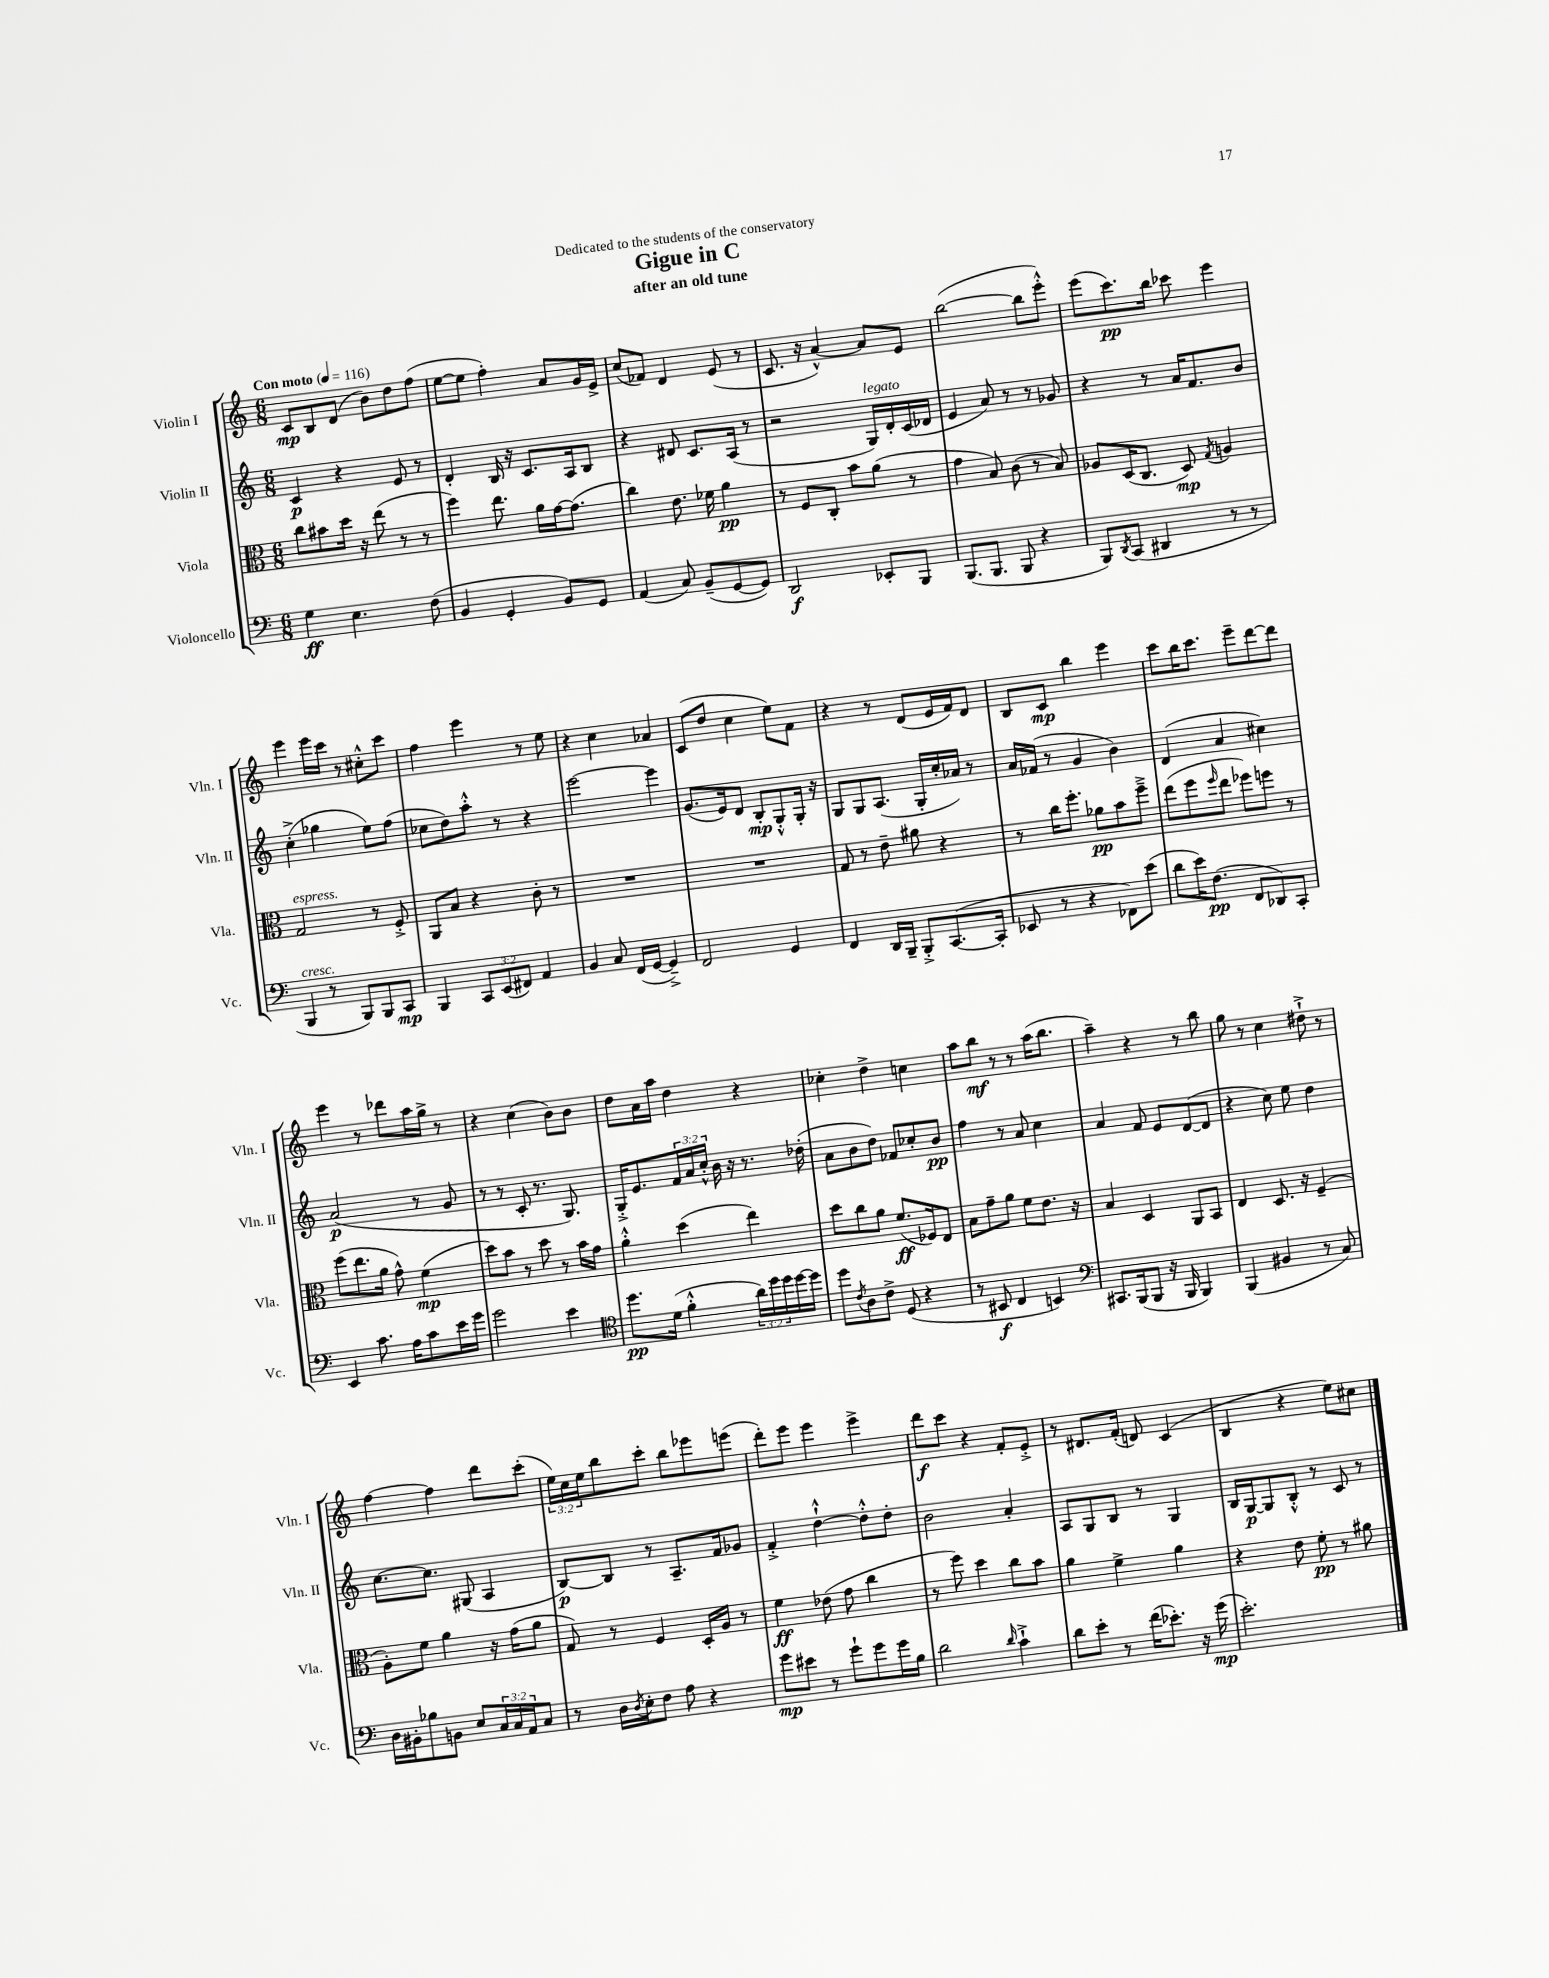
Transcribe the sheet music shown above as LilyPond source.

\header { title = "Gigue in C" subtitle = "after an old tune" dedication = "Dedicated to the students of the conservatory" }
<<
\new StaffGroup <<
\new Staff = "s0" \with { instrumentName = "Violin I" shortInstrumentName = "Vln. I" } {
    \clef treble \key c \major \numericTimeSignature \time 6/8 \override Staff.TupletNumber.text = #tuplet-number::calc-fraction-text \tempo "Con moto" 4 = 116
    c'8\mp b8 d'8( b'8) d''8 f''8( |
    e''8~ e''8 f''4-.) a'8 g'16 e'16-> |
    c''8( fes'8) d'4 e'8( r8 |
    c'8. r16 a'4~-^) a'8 e'8 |
    b''2~( b''8 e'''8-.-^) |
    e'''8( c'''8.\pp) b''16 ces'''8 e'''4 |
    e'''4 e'''16 c'''16 r8 cis''8-.-^ c'''8 |
    f''4 e'''4 r8 e''8 |
    r4 c''4 aes'4 |
    c'8( d''8 c''4 e''8) f'8 |
    r4 r8 d'8( e'16 f'16) d'8 |
    b8 c'8\mp b''4 e'''4 |
    c'''8 b''16 c'''8. e'''8-- d'''8~ d'''8 |
    e'''4 r8 des'''8 a''16 g''16-> r8 |
    r4 c''4( b'8) b'8 |
    d''8 a'16 a''16 d''4 r4 |
    ces''4-. d''4-> c''4 |
    a''8 b''8\mf r8 r8 a''16( b''8. |
    a''4--) r4 r8 b''8 |
    g''8 r8 c''4 dis''8-!-> r8 |
    f''4~ f''4 d'''8 c'''8-.( |
    \tuplet 3/2 { e''16) c''16 e''16 } b''8 c'''8-. b''8 ees'''8 e'''8( |
    d'''8-.) e'''8 e'''4 e'''4-> |
    d'''8\f c'''8 r4 f'8-. e'8-.-> |
    r8 dis'8. f'16-.( d'8) c'4( |
    b4 r4 e''8) cis''8 \bar "|." |
}
\new Staff = "s1" \with { instrumentName = "Violin II" shortInstrumentName = "Vln. II" } {
    \clef treble \key c \major \numericTimeSignature \time 6/8 \override Staff.TupletNumber.text = #tuplet-number::calc-fraction-text
    c'4\p r4 e'8 r8 |
    d'4-. b16 r16 c'8. a16 b8 |
    r4 dis'8 c'8. a16( r8 |
    r2 g16^\markup { \italic "legato" }) d'16-. c'16( des'16 |
    e'4 a'8) r8 r8 ges'8 |
    r4 r8 a'16 f'8. b'8 |
    c''4-.->( ges''4 e''8) f''8( |
    ces''8 d''8) a''8-.-^ r8 r4 |
    e'''2~ e'''4 |
    g'8.( e'16) d'8 b8-.\mp g8-.-^ g16-. r16 |
    g8 g8 a8.( g16-. c''16-. aes'16) r8 |
    a'16 fes'16( r8 g'4 b'4) |
    d'4( a'4 cis''4) |
    a'2\p( r8 g'8 |
    r8 r8 c'8-. r8. g8.) |
    g16-.-> e'8. \tuplet 3/2 { f'16 a'16 c''16-.-^ } b'16 r16 r8. des''16-.( |
    a'8 b'8 d''8) fes'8 ces''8-. b'8\pp |
    f''4 r8 a'8 c''4 |
    a'4 f'8 e'8 d'8~( d'8 |
    r4 c''8) e''8 d''4 |
    c''8.~ c''8. gis8( a4 |
    b8~\p) b8 r8 a8.-- f'16 ges'8 |
    f'4-.-> d''4~-!-^ d''8-.-^ d''8-. |
    b'2 a'4-. |
    a8 g8 b8 r8 g4 |
    b16 g16~\p g8 b8-.-^ r8 c'8 r8 \bar "|." |
}
\new Staff = "s2" \with { instrumentName = "Viola" shortInstrumentName = "Vla." } {
    \clef alto \key c \major \numericTimeSignature \time 6/8
    c''8 bis'8 d''16 r16 e''8( r8 r8 |
    f''4) e''8. a'16 g'16~ g'8.( |
    c''4) e'8. fes'16 a'4\pp |
    r8 f8 c8-. b'8 a'8( r8 |
    g'4 b8) c'8( r8 b8) |
    aes8 d16( c8. d8\mp) \acciaccatura { g8 } a4 |
    g2^\markup { \italic "espress." } r8 f8-.-> |
    a,8 b8 r4 c'8-. r8 |
    R2. |
    R2. |
    g8 r8 e'8-- ais'8 r4 |
    r8 c''16 f''8.-. aes'8\pp b'8 f''8---> |
    e''8( f''8 \grace { f''16 } e''8 fes''8) f''8 r8 |
    f''8( e''8. a'16 g'8-^) f'4\mp( |
    d''8) b'8 r8 d''8 r8 b'16 g'16 |
    a'4-.-^ d''4( e''4) |
    d''8 c''8 a'8 f'8.\ff( fes16) e8 |
    b8 g'8-- a'8 f'8 e'8. r16 |
    b4 d4 a,8 b,8 |
    e4 d8. r16 f4--( |
    a8-.) f'8 a'4 r16 g'16( a'8 |
    g8) r8 f4 d16-. a16 r8 |
    f'4\ff ees'8( g'8 c''4 |
    r8 f''8) d''4 c''8 b'8 |
    a'4 f'4-> a'4 |
    r4 e'8 f'8-.\pp r8 ais'8 \bar "|." |
}
\new Staff = "s3" \with { instrumentName = "Violoncello" shortInstrumentName = "Vc." } {
    \clef bass \key c \major \numericTimeSignature \time 6/8 \override Staff.TupletNumber.text = #tuplet-number::calc-fraction-text
    g4\ff e4. f8( |
    b,4 g,4-. b,8) g,8 |
    a,4( c8) b,8--( g,8~ g,8) |
    d,2\f ees,8-. b,,8 |
    b,,8.( b,,8. b,,8 r4 |
    b,,8) \acciaccatura { d,8 } c,8( dis,4 r8 r8 |
    b,,4^\markup { \italic "cresc." } r8 b,,8) b,,8 c,8\mp |
    b,,4 \tuplet 3/2 { c,8 e,8( fis,8) } a,4 |
    b,4 c8 f,16( g,16~ g,4--->) |
    f,2 g,4 |
    f,4 d,16 b,,16-- b,,8-.-> c,8.~( c,16-. |
    ees,8 r8 r4 fes,8) e'8( |
    d'8 e'16) f8.\pp( f,8 des,8) c,8-. |
    e,4 c'8. a16 c'8 e'16 g'16 |
    g'2 e'4 |
    \clef tenor d''8.\pp d'16( f'4-.-^ \tuplet 3/2 { a'16) d''16 d''16 } d''16~ d''16 |
    d''8 \acciaccatura { c'8 } a8 c'8-> d8( r4 |
    r8 bis,8\f c4 b,4) |
    \clef bass cis,8. b,,16( b,,8 r16 b,,16 b,,4) |
    b,,4( bis,4 r8 c8) |
    d16 bis,16-. bes8 b,8 e8 \tuplet 3/2 { c16 c16 a,16 } c8 |
    r8 d16 \acciaccatura { d8 } e16-. f8 a8 r4 |
    g'8\mp eis'8 r8 g'8-! g'8 g'16 b16 |
    d'2 \grace { d'16 } c'4-!-> |
    d'8 e'8-. r8 f'16( ees'8.-.) r16 g'16\mp( |
    e'2.-.) \bar "|." |
}
>>
>>
\layout { \context { \Score \remove "Bar_number_engraver" } }
